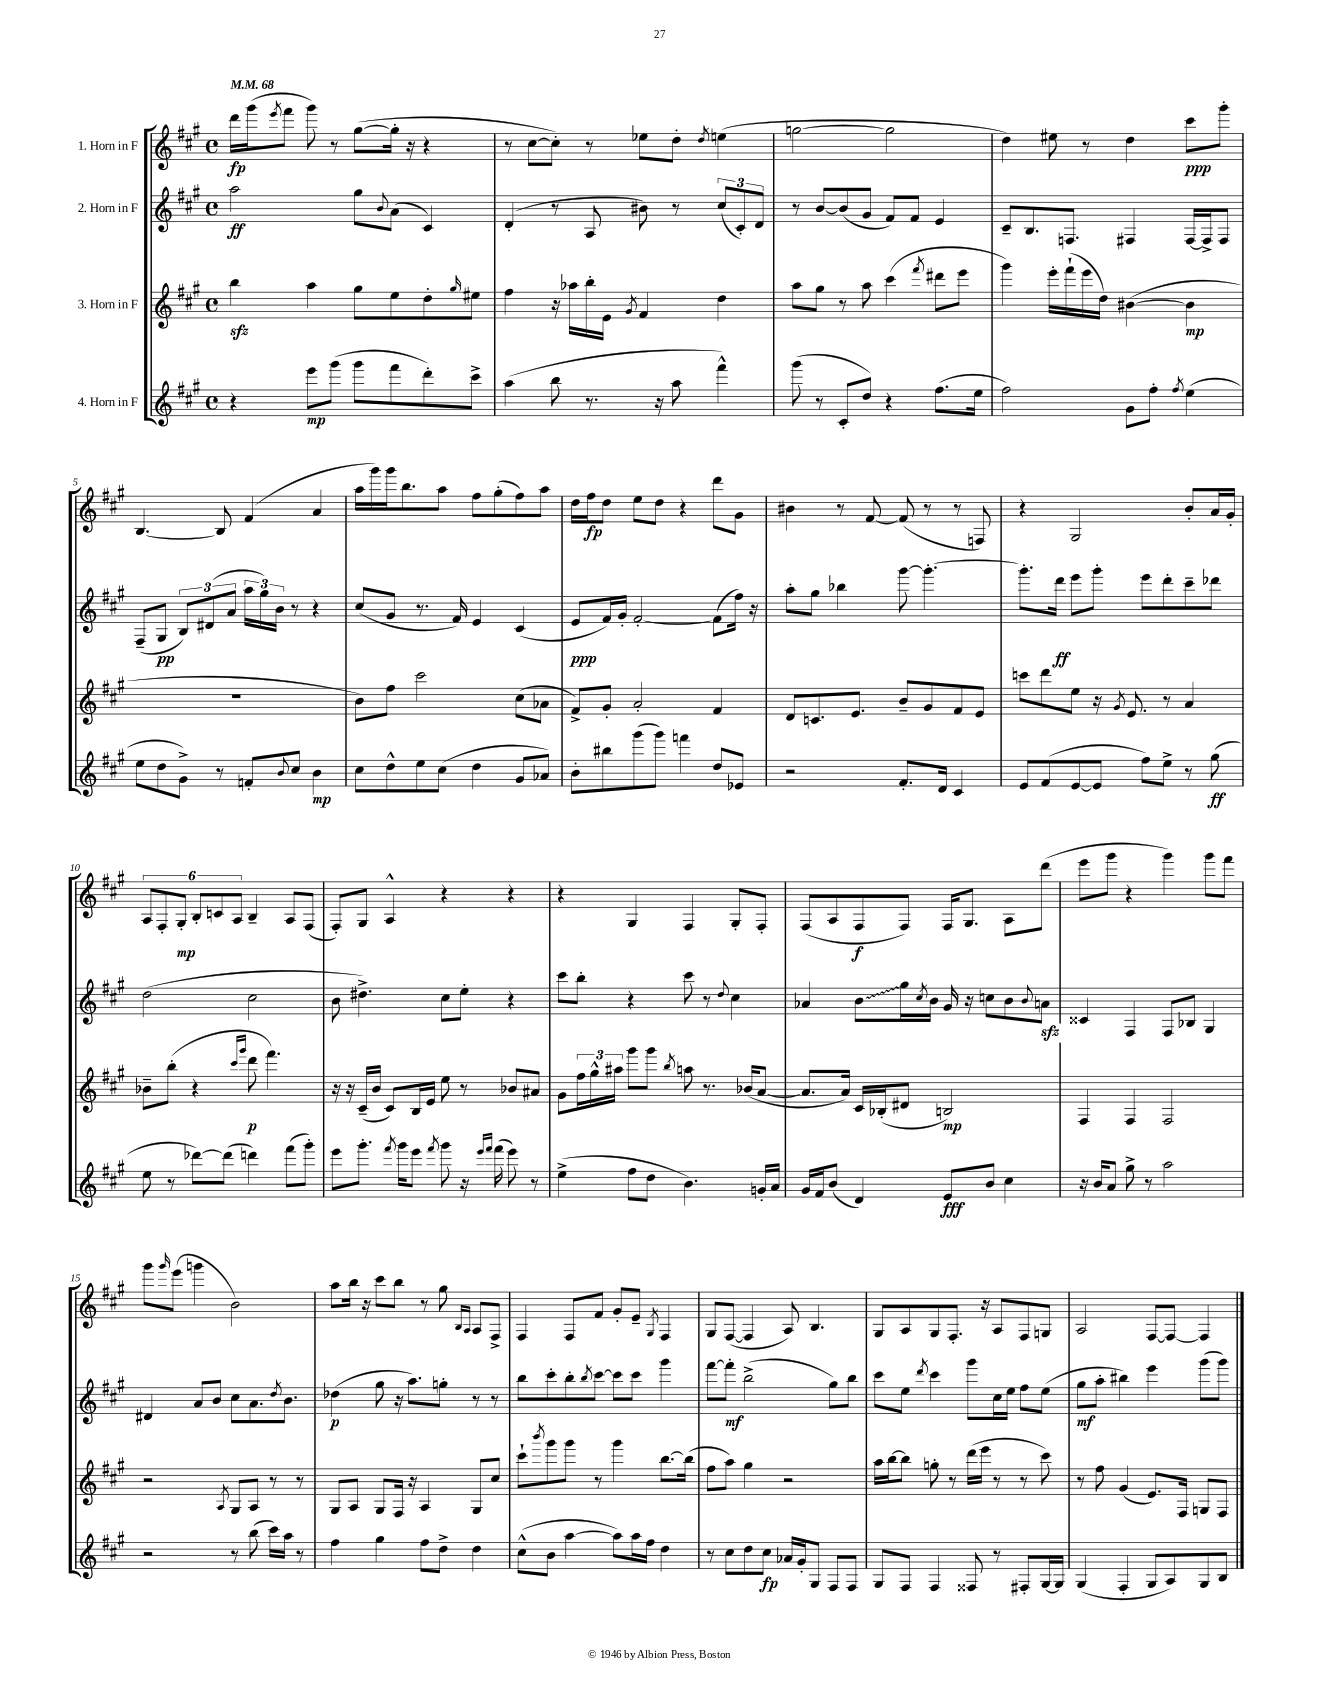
<<
\new StaffGroup <<
\new Staff = "s0" \with { instrumentName = "1. Horn in F" } {
    \clef treble \key a \major \defaultTimeSignature \time 4/4 \tempo 4 = 68
    d'''16\fp gis'''16( \acciaccatura { e'''8 } fis'''8 gis'''8) r8 gis''8~( gis''16-. r16 r4 |
    r8 cis''8~ cis''8-.) r8 ees''8 d''8-. \acciaccatura { d''8 } e''4( |
    g''2~ g''2 |
    d''4) eis''8 r8 d''4 cis'''8\ppp gis'''8-. |
    b4.~ b8 fis'4( a'4 |
    a''16 gis'''16) gis'''16 b''8. a''8 fis''8 gis''8-.( fis''8) a''8 |
    d''16 fis''16\fp d''8 e''8 d''8 r4 d'''8 gis'8 |
    bis'4 r8 fis'8~ fis'8( r8 r8 f8) |
    r4 gis2 b'8-. a'16 gis'16-. |
    \tuplet 6/4 { a8 fis8-. gis8-.\mp b8-. c'8 a8 } b4-- a8 fis8( |
    fis8-.) gis8 a4-^ r4 r4 |
    r4 gis4 fis4 gis8-. fis8-. |
    fis8( a8 fis8\f fis8) fis16 gis8. a8 d'''8( |
    e'''8 gis'''8 r4 gis'''4) gis'''8 fis'''8 |
    gis'''8 \grace { gis'''16 } e'''8( g'''4 b'2) |
    a''8 b''16 r16 cis'''8 b''8 r8 gis''8 \grace { b16 a16 } a8 fis8-> |
    fis4 fis8 fis'8 gis'8-. e'8-- \acciaccatura { gis8 } fis4 |
    gis8 fis8~( fis4 a8) b4. |
    gis8 a8 gis8 fis8.-. r16 a8 fis8 g8 |
    a2 fis8~ fis8~ fis4 \bar "|." |
}
\new Staff = "s1" \with { instrumentName = "2. Horn in F" } {
    \clef treble \key a \major \defaultTimeSignature \time 4/4
    a''2\ff gis''8 \appoggiatura { b'8 } a'8( cis'4) |
    d'4-.( r8 a8 bis'8) r8 \tuplet 3/2 { cis''8( cis'8-.) d'8 } |
    r8 b'8~ b'8( gis'8 fis'8) fis'8 e'4 |
    cis'8-- b8. f8. fis4 fis16~ fis16-> fis8 |
    fis8--( gis8\pp \tuplet 3/2 { b8) dis'8( a'8 } \tuplet 3/2 { a''16 gis''16) b'16 } r8 r4 |
    cis''8( gis'8 r8. fis'16) e'4 cis'4( |
    e'8\ppp fis'16) gis'16-. fis'2~-. fis'8( fis''16) r16 |
    a''8-. gis''8 bes''4 gis'''8~ gis'''4.~-. |
    gis'''8.-. d'''16\ff e'''8 gis'''8-. e'''8 d'''8-. cis'''8-- des'''8 |
    d''2( cis''2 |
    b'8 dis''4.->) cis''8 e''8-. r4 |
    cis'''8 b''8-. r4 cis'''8 r8 \appoggiatura { d''8 } cis''4 |
    aes'4 \once \override Glissando.style = #'zigzag b'8\glissando gis''16 \acciaccatura { cis''8 } b'16 gis'16 r16 c''8 b'8 \appoggiatura { b'8 } a'8\sfz |
    cisis'4 fis4 fis8 bes8 gis4 |
    dis'4 a'8 b'8 cis''8 a'8. \acciaccatura { d''8 } b'8. |
    des''4\p( gis''8 r16 a''8.) g''8-. r8 r8 |
    b''8 cis'''8-. b''8-. \acciaccatura { b''8 } cis'''8~ cis'''8 cis'''8 gis'''4 |
    fis'''8~ fis'''8-.\mf b''2->( gis''8) b''8 |
    cis'''8 e''8 \acciaccatura { d'''8 } cis'''4 gis'''8 cis''16 e''16 fis''8 e''8( |
    gis''8\mf a''8-. bis''4) e'''4 gis'''8( gis'''8) \bar "|." |
}
\new Staff = "s2" \with { instrumentName = "3. Horn in F" } {
    \clef treble \key a \major \defaultTimeSignature \time 4/4
    b''4\sfz a''4 gis''8 e''8 d''8-. \grace { gis''16 } eis''8 |
    fis''4 r16 aes''16 b''16-. e'16 \acciaccatura { gis'8 } fis'4 d''4 |
    a''8 gis''8 r8 a''8 cis'''4( \acciaccatura { fis'''8 } dis'''8 e'''8 |
    gis'''4) e'''16-. fis'''16-!( e'''16 d''16) bis'4~( bis'4\mp |
    R1 |
    b'8) fis''8 cis'''2 cis''8( aes'8 |
    fis'8->) gis'8-. a'2-. fis'4 |
    d'8 c'8. e'8. b'8-- gis'8 fis'8 e'8 |
    c'''8 d'''8 e''8 r16 \acciaccatura { gis'8 } e'8. r8 a'4 |
    bes'8-- b''8-.( r4 \grace { cis'''16 gis'''16 } d'''8\p fis'''4.) |
    r16 r16 cis'16--( b'16 cis'8) b16 e'16 e''8 r8 bes'8 ais'8 |
    gis'8 \tuplet 3/2 { fis''16 gis''16-^ ais''16 } gis'''8 gis'''8 \acciaccatura { b''8 } a''8 r8. bes'16( a'8~ |
    a'8. a'16) cis'16 bes16-.( dis'8 b2\mp) |
    fis4 fis4 fis2 |
    r2 \acciaccatura { a8 } gis8 a8 r8 r8 |
    gis8 a8 gis8 fis16 r16 a4 gis8 cis''8 |
    cis'''8-! \acciaccatura { b'''8 } gis'''8 gis'''8 r8 gis'''4 b''8.~ b''16( |
    fis''8 a''8) gis''4 r2 |
    a''16 b''16~ b''8 g''8-. r8 d'''16( e'''16 r8 r8 cis'''8) |
    r8 fis''8 gis'4( e'8.) fis16 g8 fis8 \bar "|." |
}
\new Staff = "s3" \with { instrumentName = "4. Horn in F" } {
    \clef treble \key a \major \defaultTimeSignature \time 4/4
    r4 e'''8\mp gis'''8( gis'''8 fis'''8 d'''8-.) cis'''8-> |
    a''4( b''8 r8. r16 a''8 fis'''4-^) |
    gis'''8( r8 cis'8-. d''8) r4 fis''8.( e''16 |
    fis''2) gis'8 fis''8-. \acciaccatura { fis''8 } e''4( |
    e''8 d''8 gis'8->) r8 f'8-. \appoggiatura { b'8 } cis''8 b'4\mp |
    cis''8 d''8-^ e''8 cis''8( d''4 gis'8 aes'8) |
    b'8-. bis''8 gis'''8( gis'''8) f'''4 d''8 ees'8 |
    r2 fis'8.-. d'16 cis'4 |
    e'8 fis'8( e'8~ e'8 fis''8) e''8-> r8 gis''8\ff( |
    e''8 r8 des'''8~) des'''8( d'''4) fis'''8( gis'''8-.) |
    e'''8 gis'''8.-. \acciaccatura { fis'''8 } gis'''16 e'''8 \acciaccatura { fis'''8 } gis'''8 r16 \grace { e'''16 fis'''16 } fis'''16( e'''8) r8 |
    e''4->( fis''8 d''8 b'4.) g'16-. a'16 |
    gis'16 fis'16 b'8( d'4) e'8\fff b'8 cis''4 |
    r16 b'16 a'8 gis''8-> r8 a''2 |
    r2 r8 b''8( cis'''16) a''16 r8 |
    fis''4 gis''4 fis''8 d''8-> d''4 |
    cis''8-^( b'8 a''4~ a''8) a''16 fis''16 d''4 |
    r8 cis''8 d''8 cis''8\fp aes'16 gis'16-. gis8 fis8 fis8 |
    gis8 fis8 fis4 fisis8 r8 fis8-. gis16~ gis16 |
    gis4( fis4-. gis8 a8) gis8 b8 \bar "|." |
}
>>
>>
